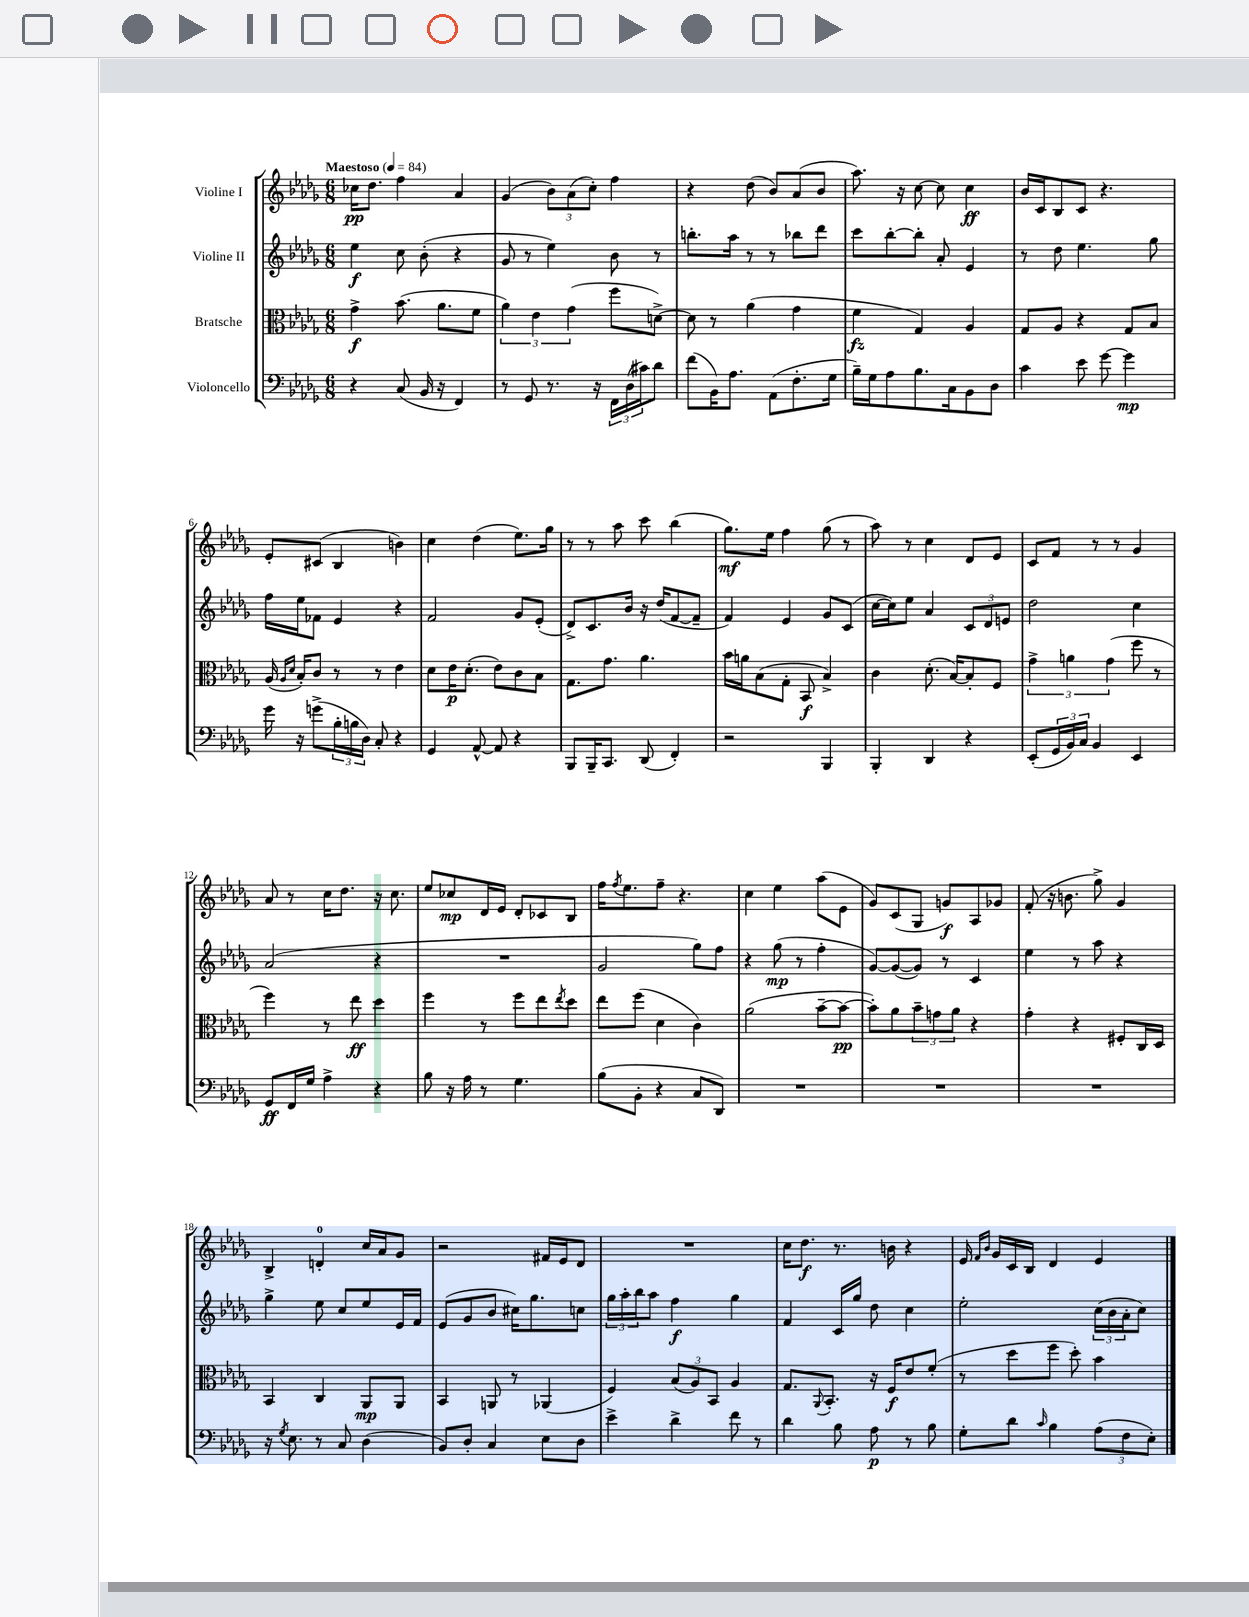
<<
\new StaffGroup <<
\new Staff = "s0" \with { instrumentName = "Violine I" } {
    \clef treble \key des \major \numericTimeSignature \time 6/8 \tempo "Maestoso" 4 = 84
    ces''16\pp des''8. f''4 aes'4 |
    ges'4( \tuplet 3/2 { bes'8) aes'8( c''8-.) } f''4 |
    r4 des''8( bes'8) aes'8( bes'8 |
    aes''8.) r16 c''8~ c''8 c''4\ff |
    bes'16 c'16 bes8 c'8 r4. |
    ees'8-. cis'8( bes4 b'4) |
    c''4 des''4( ees''8.) ges''16 |
    r8 r8 aes''8 c'''8 bes''4( |
    ges''8.\mf) ees''16 f''4 ges''8( r8 |
    aes''8) r8 c''4 des'8 ees'8 |
    c'8 f'8 r8 r8 ges'4 |
    aes'8 r8 c''16 des''8. r16 c''8. |
    ees''8 ces''8\mp des'16 ees'16 des'8-. ces'8 bes8 |
    f''16 \acciaccatura { f''8 } ees''8. f''8-- r4. |
    c''4 ees''4 aes''8( ees'8 |
    ges'8) c'8( ges8 g'8\f) aes8 ges'8 |
    f'8-.( r16 b'8. ges''8->) ges'4 |
    bes4-> d'4-0-. c''16 aes'16 ges'8 |
    r2 fis'16 ees'16 des'8 |
    R2. |
    c''16 des''8.\f r8. b'16 r4 |
    ees'16 \grace { f'16 bes'16 } ges'16 c'16 bes16 des'4 ees'4 \bar "|." |
}
\new Staff = "s1" \with { instrumentName = "Violine II" } {
    \clef treble \key des \major \numericTimeSignature \time 6/8
    ees''4\f c''8 bes'8-.( r4 |
    ges'8 r8 ees''4) bes'8 r8 |
    b''8.-. aes''16 r8 r8 bes''8 des'''8 |
    c'''8 bes''8~-. bes''8-. aes'8-. ees'4 |
    r8 des''8 ees''4. ges''8 |
    f''16 ees''16 fes'8 ees'4 r4 |
    f'2 ges'8 ees'8-.( |
    des'8->) c'8. bes'16 r16 des''16( f'8~ f'8-- |
    f'4) ees'4 ges'8 c'8( |
    c''16~ c''16) ees''8 aes'4 \tuplet 3/2 { c'8 des'8 e'8 } |
    des''2 c''4 |
    aes'2( r4 |
    R2. |
    ges'2 ges''8) f''8 |
    r4 ges''8\mp( r8 f''4-. |
    ges'8~) ges'8~( ges'8) r8 c'4 |
    ees''4 r8 aes''8 r4 |
    ges''4-> ees''8 c''8 ees''8 ees'16 f'16 |
    ees'8( ges'8 bes'8 cis''16) ges''8. c''8 |
    \tuplet 3/2 { ges''16 aes''16-. bes''16 } aes''8 f''4\f ges''4 |
    f'4 c'16 ges''16 des''8 c''4 |
    ees''2-. \tuplet 3/2 { c''16( bes'16 aes'16-. } c''8) \bar "|." |
}
\new Staff = "s2" \with { instrumentName = "Bratsche" } {
    \clef alto \key des \major \numericTimeSignature \time 6/8
    ges'4->\f bes'8.( aes'8. f'8 |
    \tuplet 3/2 { aes'4) ees'4 ges'4( } f''8 d'8~->) |
    d'8 r8 aes'4( ges'4 |
    f'4\fz ges4) aes4 |
    ges8 aes8 r4 ges8 bes8 |
    aes16( \grace { aes16 des'16 } bes16-.) c'8 r8 r8 ees'4 |
    des'8 ees'16\p des'8.-.( ees'8) c'8 bes8 |
    ges8. ges'8. aes'4. |
    bes'16 a'16 bes8( ges8-. bes,8\f bes4->) |
    c'4 des'8.-.( bes16~) bes8-. f8 |
    \tuplet 3/2 { ges'4-> a'4 ges'4( } f''8 r8 |
    f''4) r8 ees''8\ff des''4 |
    f''4 r8 f''8 ees''8 \acciaccatura { ees''8 } des''8 |
    ees''8 f''8( des'4 c'4) |
    aes'2( bes'8~-- bes'8~\pp |
    bes'8-.) aes'8 \tuplet 3/2 { bes'8-- g'8 aes'8 } r4 |
    ges'4-. r4 fis8-. c16 des16 |
    bes,4 c4 aes,8\mp aes,8 |
    bes,4 a,8 r8 aes,4( |
    f4) \tuplet 3/2 { bes8( aes8) bes,8 } aes4 |
    ges8. \appoggiatura { aes,8 } bes,8.-. r16 f16\f ees'8 f'8-.( |
    r8 des''8 f''8 des''8-.) bes'4 \bar "|." |
}
\new Staff = "s3" \with { instrumentName = "Violoncello" } {
    \clef bass \key des \major \numericTimeSignature \time 6/8
    r4 c8( bes,16 r16 f,4) |
    r8 ges,8 r8. r16 \tuplet 3/2 { f,16 des16( cis'16) } des'8 |
    f'8( bes,16) aes8. aes,8( f8.-. ges16 |
    bes16--) ges16 aes8 bes8. c16 bes,8 des8 |
    c'4 ees'8 ges'8~ ges'4\mp |
    ges'16 r16 g'8->( \tuplet 3/2 { bes16-. b16 des16) } c8-. r4 |
    ges,4 aes,8~-^ aes,8 r4 |
    bes,,8 bes,,16-- c,8. des,8( f,4-.) |
    r2 bes,,4 |
    bes,,4-. des,4 r4 |
    ees,8-.( \tuplet 3/2 { ges,16 bes,16) c16 } bes,4 ees,4 |
    ges,8\ff f,16 ges16 aes4-> r4 |
    bes8 r16 aes16 r8 ges4. |
    bes8( bes,8-. r4 c8 des,8) |
    R2. |
    R2. |
    R2. |
    r16 \acciaccatura { ges8 } ees8. r8 c8 des4( |
    bes,8) des8-. c4 ees8 des8 |
    ees'4-> des'4-> f'8 r8 |
    des'4 bes8 aes8\p r8 bes8 |
    ges8-. des'8 \grace { c'16 } bes4 \tuplet 3/2 { aes8( f8 ees8-.) } \bar "|." |
}
>>
>>
